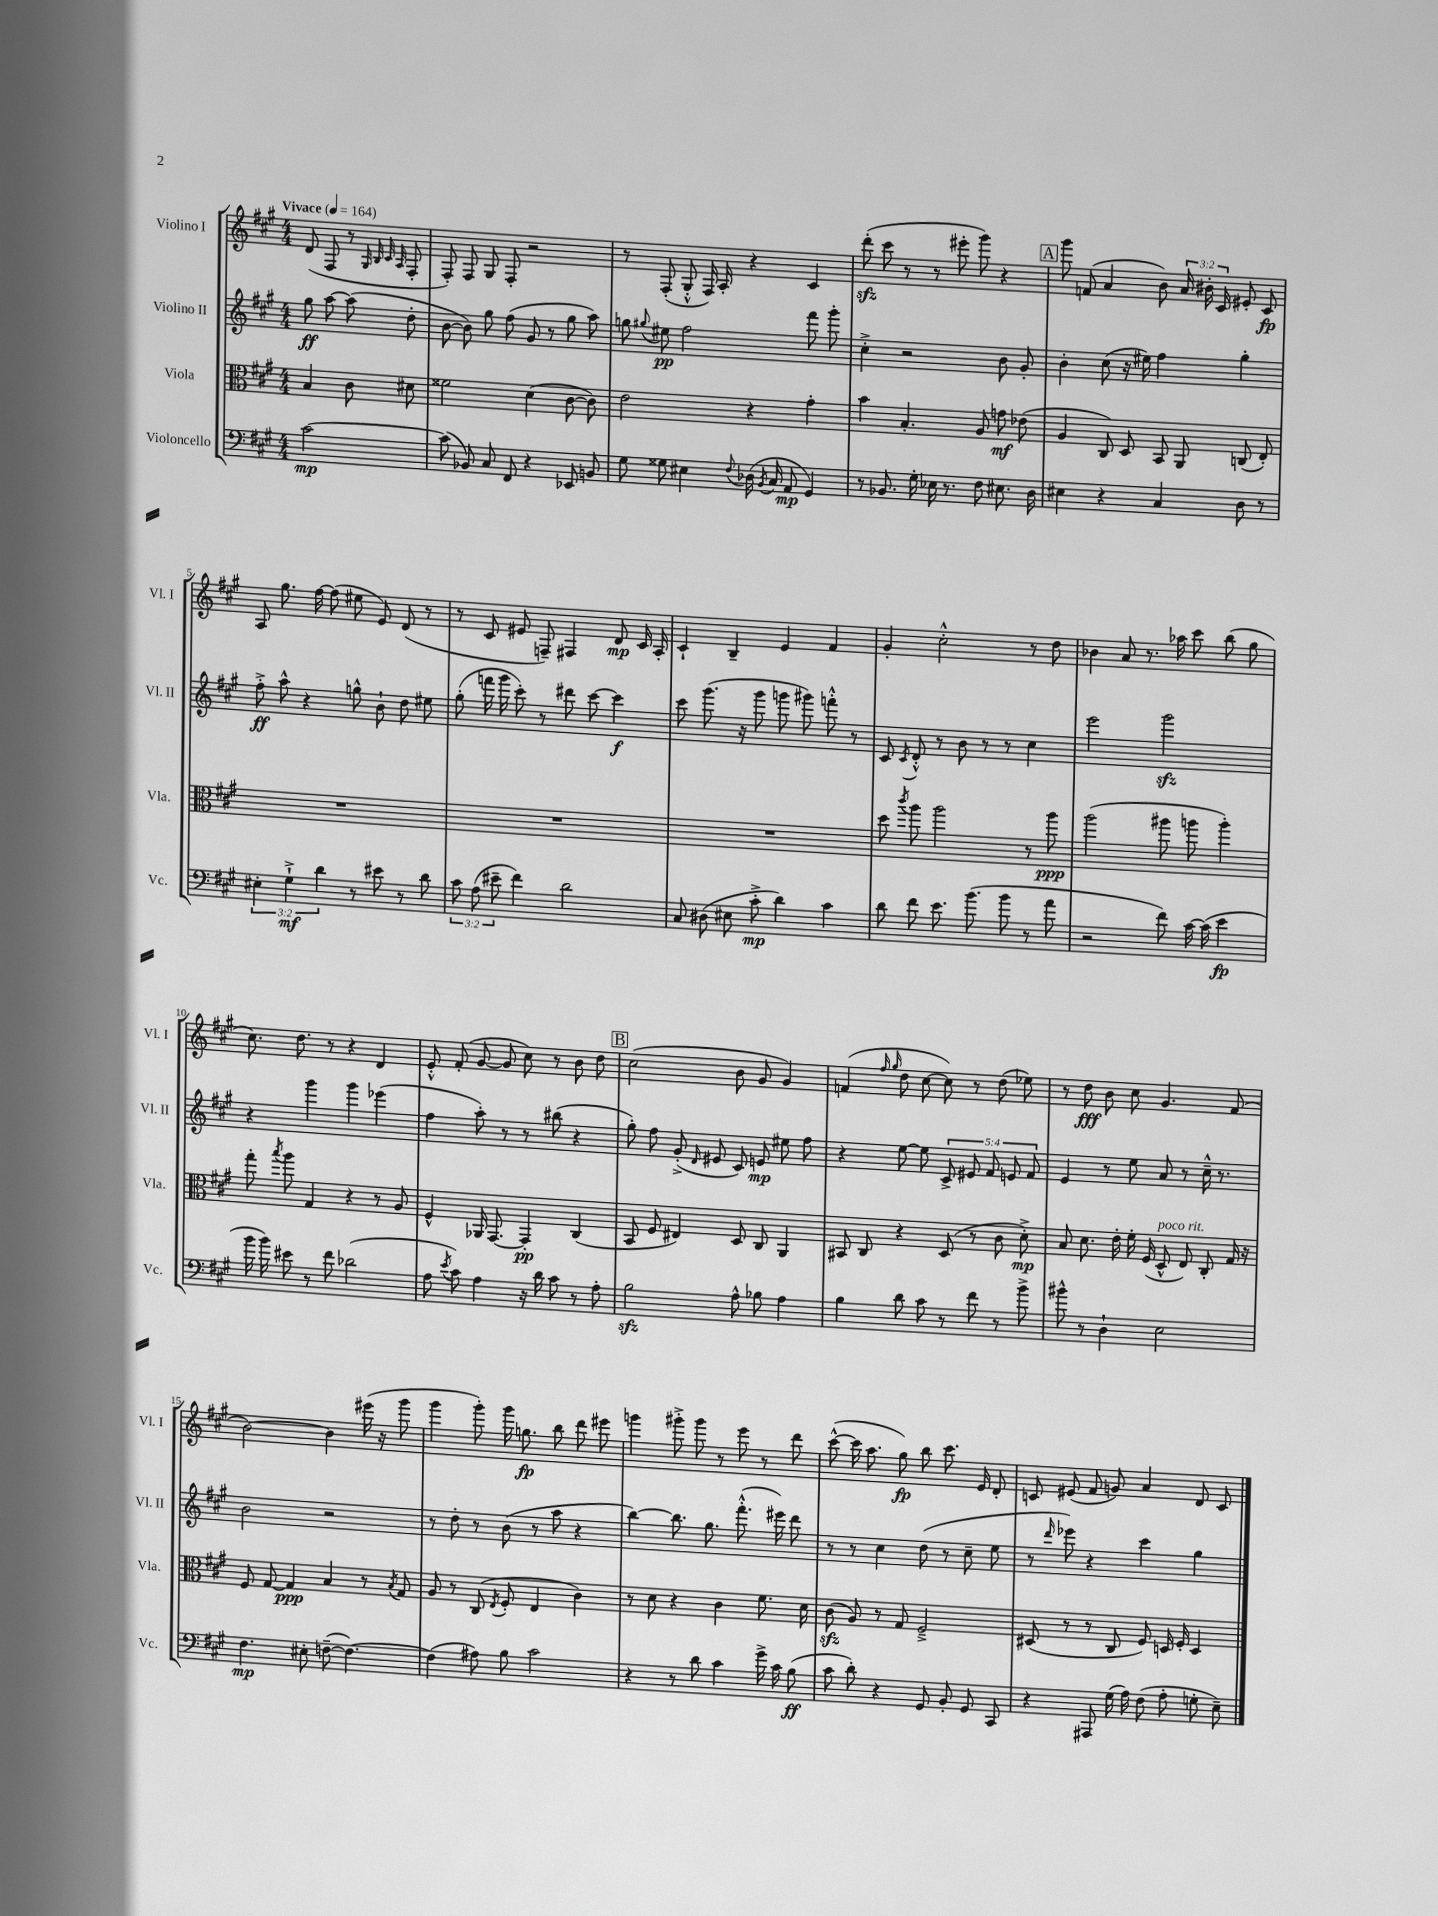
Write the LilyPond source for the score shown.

<<
\new StaffGroup <<
\new Staff = "s0" \with { instrumentName = "Violino I" shortInstrumentName = "Vl. I" } {
    \clef treble \key a \major \numericTimeSignature \time 4/4 \override Staff.TupletNumber.text = #tuplet-number::calc-fraction-text \partial 2 \tempo "Vivace" 4 = 164
    \autoBeamOff d'8( fis8 r8 \grace { gis32 b32 cis'32 a32 } fis8-. |
    fis8-.) fis8 gis8 fis8-. r2 |
    r8 fis8-.( gis8-.-^ fis16) a16-. r4 cis'4 |
    d'''8-.\sfz( cis'''8 r8 r8 eis'''8-. gis'''8) r4 |
    \mark \markup { \box "A" } gis'''8 f'8( a'4 b'8) \tuplet 3/2 { a'16 bis'16-. cis'16 } eis'8-. cis'8\fp |
    a8 gis''8. fis''16~ fis''8( eis''8 e'8) d'8( r8 |
    r8 cis'8 eis'8 f8--) fis4 d'8\mp cis'16 a16-. |
    cis'4-! b4-- e'4 fis'4 |
    gis'4-. cis''2-.-^ r8 d''8 |
    bes'4 a'8 r8. aes''16 cis'''8 b''8( gis''8 |
    cis''8.) d''8. r8 r4 d'4 |
    e'8-.-^ fis'8-.( gis'8~ gis'8 cis''8) r8 b'8 d''8 |
    \mark \markup { \box "B" } cis''2( b'8 gis'8 gis'4) |
    f'4( \grace { fis''16 gis''16 } d''8 cis''8~ cis''8) r8 d''8( ees''8) |
    r8 d''8\fff b'8 cis''8 gis'4. fis'8( |
    b'2~) b'4 eis'''16( r16 gis'''8 |
    gis'''4 gis'''8-.) gis'''16 g''8.\fp b''8 d'''8 eis'''8 |
    g'''4 gis'''8-.-> gis'''8 r8 e'''8 r8 d'''8 |
    cis'''8~-^( cis'''16 a''8. gis''8\fp) b''8 cis'''8. e'16 d'8-. |
    c'8 eis'8( fis'8 g'8) a'4 d'8 c'8 \bar "|." |
}
\new Staff = "s1" \with { instrumentName = "Violino II" shortInstrumentName = "Vl. II" } {
    \clef treble \key a \major \numericTimeSignature \time 4/4 \override Staff.TupletNumber.text = #tuplet-number::calc-fraction-text \partial 2
    \autoBeamOff gis''8\ff a''8~ a''8( d''8-. |
    b'8~ b'8) gis''8 fis''8( gis'8 r8 gis''8 a''8) |
    g''8 \appoggiatura { gis''8 } eis''8\pp fis''2 fis'''8 gis'''8-. |
    cis''4-.-> r2 b'8 gis'8-. |
    \mark \markup { \box "A" } b'4-. cis''8( r16 eis''16) fis''4 gis''4-. |
    fis''8-.->\ff a''8-^ r4 g''8-^ b'8-! d''8 eis''8 |
    gis''8-.( f'''16 gis'''16 cis'''8-.) r8 dis'''8 cis'''8~ cis'''4\f |
    cis'''8 gis'''8.( r16 gis'''8 g'''8 gis'''8) f'''8-.-^ r8 |
    cis'8 \acciaccatura { cis'8 } d'8-.-^ r8 b'8 r8 r8 cis''4 |
    e'''2 gis'''2\sfz |
    r4 gis'''4 gis'''4 ees'''4( |
    fis''4 a''8-.) r8 r8 bis''8( r4 |
    \mark \markup { \box "B" } gis''8-.) fis''8 gis'8-.->( \grace { d'16 } eis'8 cis'8) e'8\mp eis''8 fis''8 |
    r4 e''8~ e''8 \tuplet 5/4 { cis'8-> eis'8 fis'8 e'8 fis'8 } |
    e'4 r8 e''8 a'8 r8 cis''16---^ r8. |
    b'2 r2 |
    r8 d''8-. r8 b'8( r8 a''8 r4 |
    b''4~) b''8. gis''8. fis'''8.-.-^( eis'''16) d'''8 |
    r8 r8 cis''4 d''8( r8 cis''8-- e''8 |
    r8 \grace { d'''16 } ees'''8) r4 cis'''4 gis''4 \bar "|." |
}
\new Staff = "s2" \with { instrumentName = "Viola" shortInstrumentName = "Vla." } {
    \clef alto \key a \major \numericTimeSignature \time 4/4 \partial 2
    \autoBeamOff b4 cis'8 dis'8 |
    fisis'2 d'4( cis'8~ cis'8) |
    e'2 r4 gis'4-. |
    b'4 b4.-. a8 g'8\mf ees'8( |
    \mark \markup { \box "A" } a4 cis8) d8 b,8 a,8 c8( e8-.) |
    R1 |
    R1 |
    R1 |
    d''8 \acciaccatura { cis'''8 } a''8 a''2 r8 a''8\ppp |
    a''2( ais''8 a''8 a''4-.) |
    gis''8-. \acciaccatura { b''8 } a''8 gis4 r4 r8 a8 |
    fis4-^ aes,16 gis,8.~ gis,4-.\pp cis4( |
    \mark \markup { \box "B" } b,8 fis8 eis4) d8 cis8 a,4 |
    bis,8 cis8 r4 d8( r8 cis'8 d'8-.->\mp) |
    b8 d'8. e'16-. fis'16-. fis16( d8-^^\markup { \italic "poco rit." } e8) cis8-. gis16 r16 |
    fis8 gis8~ gis4\ppp b4 r8 \acciaccatura { b8 } gis8 |
    a8 r8 cis8( \acciaccatura { e8 } fis8-. e4 cis'4) |
    r8 d'8 r4 cis'4 fis'8. d'16 |
    cis'8\sfz( a8) r8 gis8 fis2---> |
    dis8( r8 r8 cis8 fis8) d16 fis16-. d4 \bar "|." |
}
\new Staff = "s3" \with { instrumentName = "Violoncello" shortInstrumentName = "Vc." } {
    \clef bass \key a \major \numericTimeSignature \time 4/4 \override Staff.TupletNumber.text = #tuplet-number::calc-fraction-text \partial 2
    \autoBeamOff cis'2~\mp |
    cis'8( bes,8) cis8 fis,8 r4 ees,8 b,8 |
    gis8 gisis8 eis4 \appoggiatura { fis8 } des16( \acciaccatura { b,8 } cis16 a,8\mp gis,4) |
    r8 bes,8. gis16-. ees16 r8. fis8 eis8. d16 |
    \mark \markup { \box "A" } eis4 r4 cis4 d8 r8 |
    \tuplet 3/2 { eis4-. gis4-!->\mf d'4 } r8 eis'8 r8 d'8 |
    \tuplet 3/2 { cis'8 a8( eis'8-- } fis'4) d'2 |
    cis8 dis8( eis8 cis'8-.->\mp d'4) cis'4 |
    d'8 fis'8 e'8. b'8.( b'8 r8 a'8 |
    r2 fis'8) cis'16~ cis'16( e'4\fp |
    b'16 b'16) eis'8 r8 fis'8 des'2( |
    a8 \acciaccatura { e'8 } cis'8) a4 r16 d'16 cis'8 r8 a8-. |
    \mark \markup { \box "B" } b2\sfz a8-^ bes8 a4 |
    b4 d'8 cis'8 r8 fis'8 r8 b'8-> |
    bis'8-^ r8 d4-! e2 |
    fis4.\mp eis8-. f8~--( f4.~) |
    f4( ais8) b8 cis'2 |
    r4 r8 d'8 cis'4 gis'16-> cis'16 b8\ff( |
    cis'8 d'8-.) r4 gis,8 b,8-. gis,8 cis,8 |
    r4 ais,,8 gis16( a16) fis8( a8-. g8-. e8--) \bar "|." |
}
>>
>>
